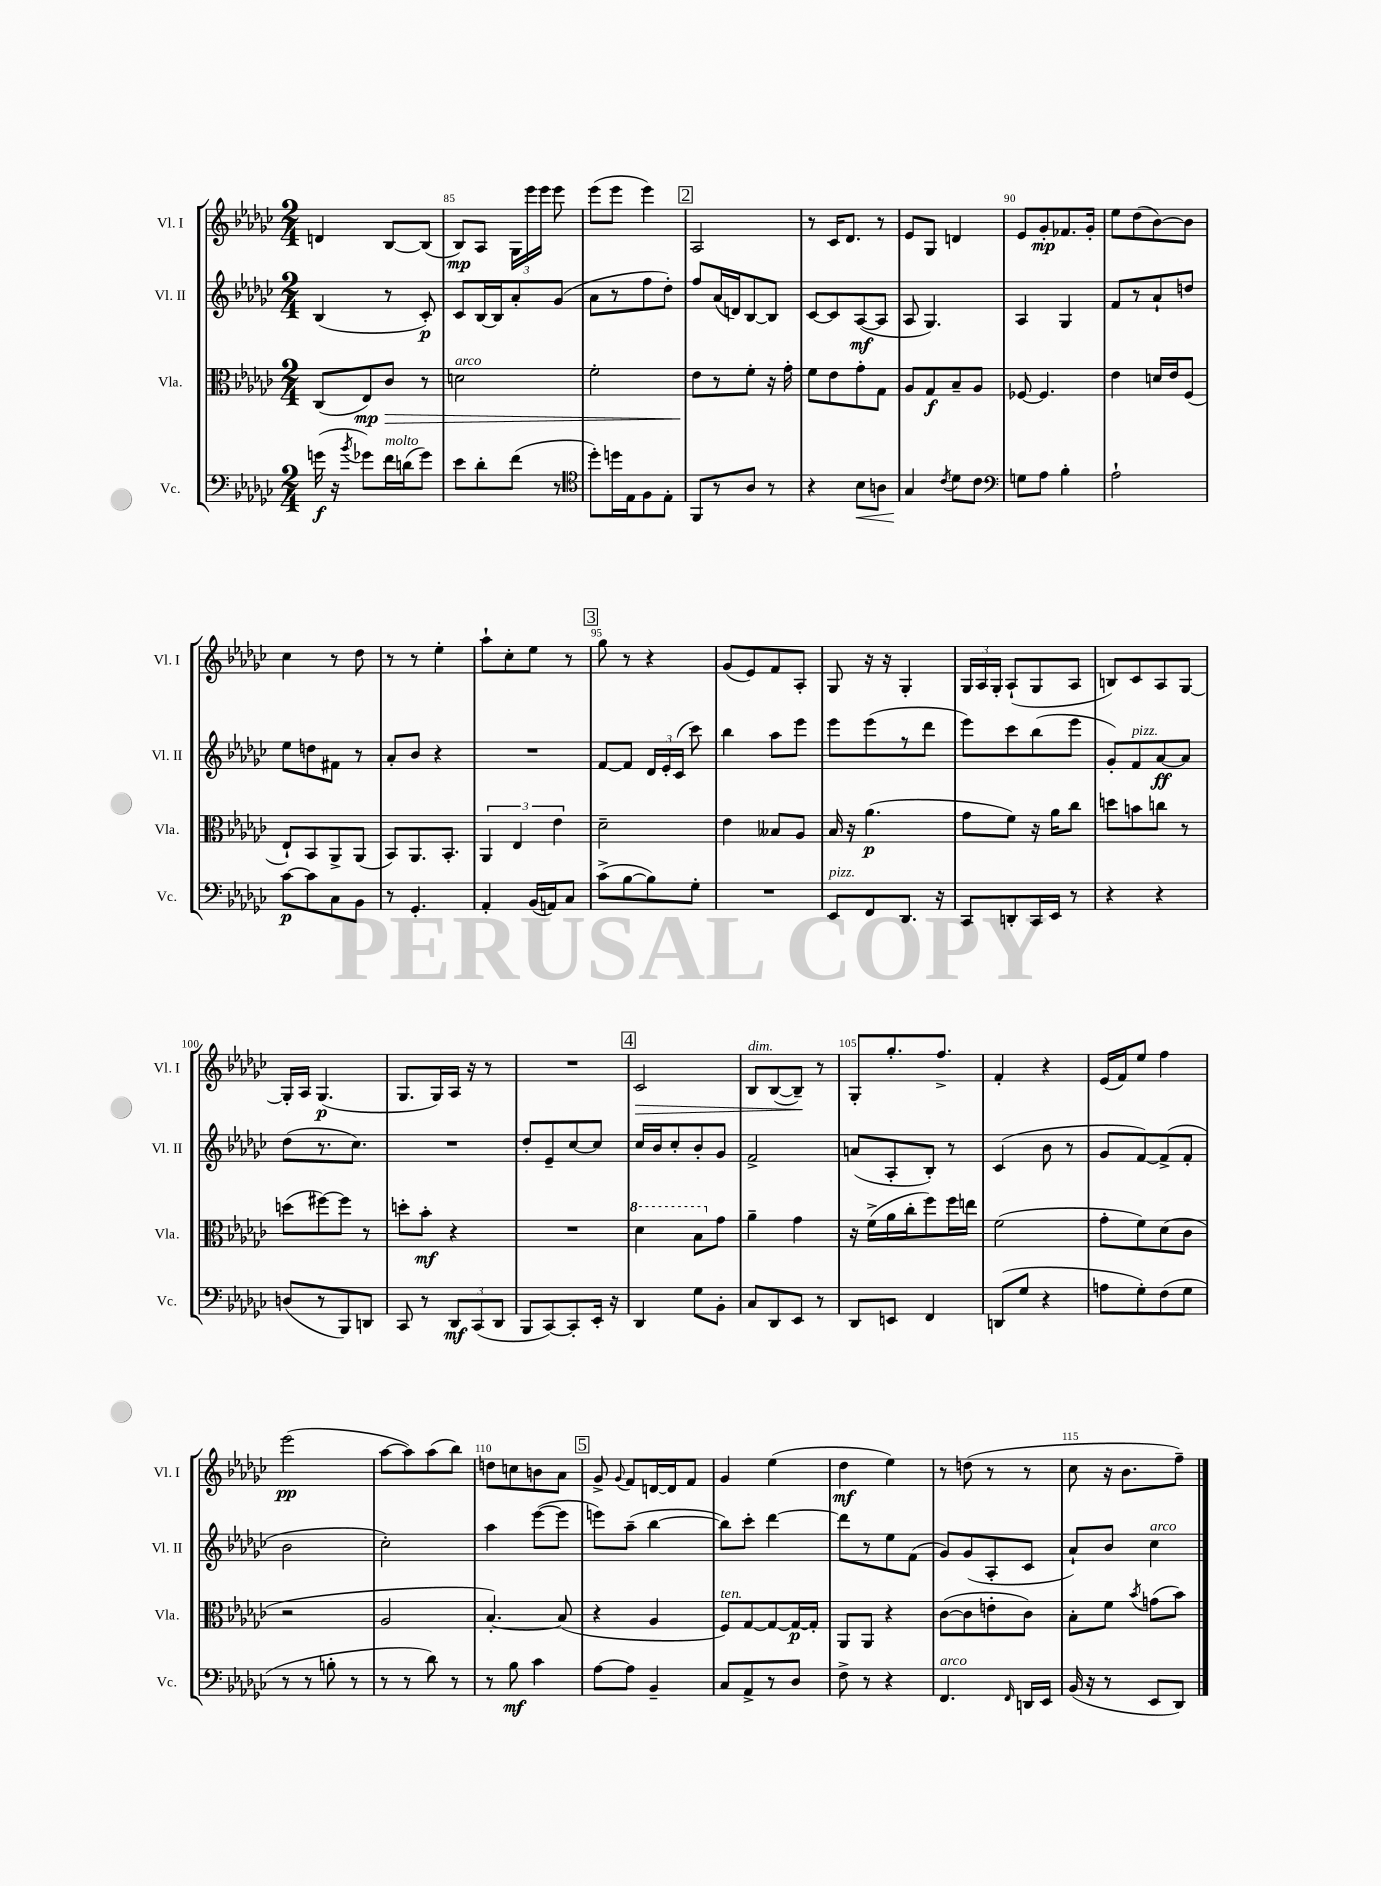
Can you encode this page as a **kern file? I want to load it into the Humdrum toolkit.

**kern	**kern	**kern	**kern
*staff4	*staff3	*staff2	*staff1
*clefF4	*clefC3	*clefG2	*clefG2
*k[b-e-a-d-g-c-]	*k[b-e-a-d-g-c-]	*k[b-e-a-d-g-c-]	*k[b-e-a-d-g-c-]
*M2/4	*M2/4	*M2/4	*M2/4
(16g	(8C-	(4B-	4d
16r	.	.	.
8qb-	.	.	.
8g-)	8E-)	.	.
16f	8c-	8r	[8B-
(16d	.	.	.
8g-)	8r	8c-')	(8B-]
=	=	=	=
8e-	2d	8c-	8B-)
8d-'	.	[16B-	8A-
.	.	16B-]	.
(8f	.	8a-'	24G-
.	.	.	24eee-
.	.	.	24eee-
8r	.	(8g-	8eee-
=	=	=	=
*clefC4	*	*	*
8dd-')	2f'	8a-	(8eee-
16dd	.	8r	8eee-
16E-	.	.	.
8F	.	8ff	4eee-)
8E-'	.	8dd-')	.
=	=	=	=
8FF	8e-	8ff	2A-
8r	8r	(16a-	.
.	.	16d)	.
8A-	8f'	[8B-	.
8r	16r	8B-]	.
.	16g-'	.	.
=	=	=	=
4r	8f	[8c-	8r
.	8e-	8c-]	16c-
.	.	.	8.d-
8B-	8g-'	([8A-	.
8A	8G-	8A-]	8r
=	=	=	=
4G-	8A-	8A-	8e-
.	8G-	4.G-)	8G-
8qc-	.	.	.
8d-	8B-~	.	4d
8c-	8A-	.	.
=	=	=	=
*clefF4	*	*	*
8G	[8F-	4A-	8e-
8A-	4.F-]	.	8g-'
4B-'	.	4G-	8.f-
.	.	.	16g-'
=	=	=	=
2A-`	4e-	8f	8ee-
.	.	8r	(8dd-
.	16d	8a-`	[8b-)
.	16e-	.	.
.	(8F	8dd	8b-]
=	=	=	=
[8c-	8E-`)	8ee-	4cc-
8c-]	8BB-	8dd	.
8C-	8AA-^	8f#	8r
8BB-	(8AA-	8r	8dd-
=	=	=	=
8r	8BB-)	8a-'	8r
4.GG-'	8.AA-	8b-	8r
.	.	4r	4ee-'
.	8.BB-'	.	.
=	=	=	=
4AA-'	6AA-	2r	8aa-`
.	.	.	8cc-'
.	6E-	.	.
(16BB-	.	.	8ee-
16AA)	.	.	.
.	6e-	.	.
8C-	.	.	8r
=	=	=	=
(8c-^	2d-~	[8f	8gg-
[8B-	.	8f]	8r
8B-])	.	24d-	4r
.	.	24e-'	.
.	.	(24c-	.
8G-'	.	8ccc-)	.
=	=	=	=
2r	4e-	4bb-	(8g-
.	.	.	8e-)
.	8B--	8aa-	8f
.	8A-	8eee-	8A-'
=	=	=	=
8EE-	16B-	8eee-	8G-
.	16r	.	.
8FF	(4.a-	(8eee-	16r
.	.	.	16r
8.DD-	.	8r	4G-'
.	.	8ddd-	.
16r	.	.	.
=	=	=	=
8CC-	8g-	8eee-)	24G-
.	.	.	24A-
.	.	.	24G-'
8DD'	8f)	8ccc-	(8A-`
16CC-	16r	(8bb-	8G-
16EE-	16a-	.	.
8r	8cc-	8eee-	8A-
=	=	=	=
4r	8dd	8g-')	8B)
.	8b	8f	8c-
4r	8cc	[8a-	8A-
.	8r	8a-]	[8G-
=	=	=	=
(8D	(8dd	(8dd-	16G-']
.	.	.	16A-
8r	[8ff#)	8.r	(4.G-
8BBB-)	8ff#]	.	.
.	.	8.cc-)	.
8DD	8r	.	.
=	=	=	=
8CC-	8dd'	2r	8.G-
8r	8b-'	.	.
.	.	.	16G-)
12DD-	4r	.	16A-
.	.	.	16r
(12CC-	.	.	.
.	.	.	8r
12DD-	.	.	.
=	=	=	=
8BBB-	2r	8dd-'	2r
[8CC-)	.	8e-~	.
8CC-']	.	[8cc-	.
16EE-'	.	8cc-]	.
16r	.	.	.
=	=	=	=
4DD-	4dd-	16cc-	2c-
.	.	16b-	.
.	.	8cc-'	.
8G-	8b-	8b-'	.
8BB-'	8g-	8g-	.
=	=	=	=
8C-	4a-~	2f^	8B-
8DD-	.	.	([8B-
8EE-	4g-	.	8B-~])
8r	.	.	8r
=	=	=	=
8DD-	16r	(8a	8G-'
.	(16f^	.	.
8EE	16a-	8A-'	8.gg-'
.	16cc-'	.	.
4FF	8ff)	8B-')	.
.	.	.	8.ff^
.	16ff	8r	.
.	16ee	.	.
=	=	=	=
(8DD	(2f	(4c-	4f'
8G-	.	.	.
4r	.	8b-	4r
.	.	8r	.
=	=	=	=
8A	8g-'	8g-	(16e-
.	.	.	16f)
8G-')	8f)	[8f)	8ee-
(8F	(8d-	(8f^]	4ff
8G-	8c-	8f'	.
=	=	=	=
8r	2r	2b-	(2eee-
8r	.	.	.
8B'	.	.	.
8r	.	.	.
=	=	=	=
8r	2A-	2cc-')	[8aa-
8r	.	.	8aa-])
8d-)	.	.	(8aa-
8r	.	.	8bb-)
=	=	=	=
8r	[4.B-')	4aa-	8dd
8B-	.	.	8cc
4c-	.	([8eee-	8b
.	(8B-]	8eee-]	8a-
=	=	=	=
[8A-	4r	8eee)	8g-^
.	.	.	8qqg-
8A-]	.	(8aa-~	8f
4BB-~	4A-	[4bb-	[16d
.	.	.	16d]
.	.	.	8f
=	=	=	=
8C-	8F)	8bb-])	4g-
8AA-^	[8G-	8ccc-'	.
8r	8G-_	[4ddd-	(4ee-
8D-	16G-_	.	.
.	16G-']	.	.
=	=	=	=
8F^	8AA-	8ddd-]	4dd-
8r	8AA-	8r	.
4r	4r	8ee-	4ee-)
.	.	(8f	.
=	=	=	=
4.FF	([8c-	8g-)	8r
.	8c-]	(8g-	(8dd
.	8e'	8A-'	8r
16qqFF	.	.	.
16DD	8c-)	8c-	8r
16EE-	.	.	.
=	=	=	=
(16BB-	8B-'	8a-`)	8cc-
16r	.	.	.
8r	8f	8b-	16r
.	.	.	8.b-
.	8qb-	.	.
8EE-	(8g	4cc-	.
8DD-)	8b-)	.	8ff~)
==	==	==	==
*-	*-	*-	*-
